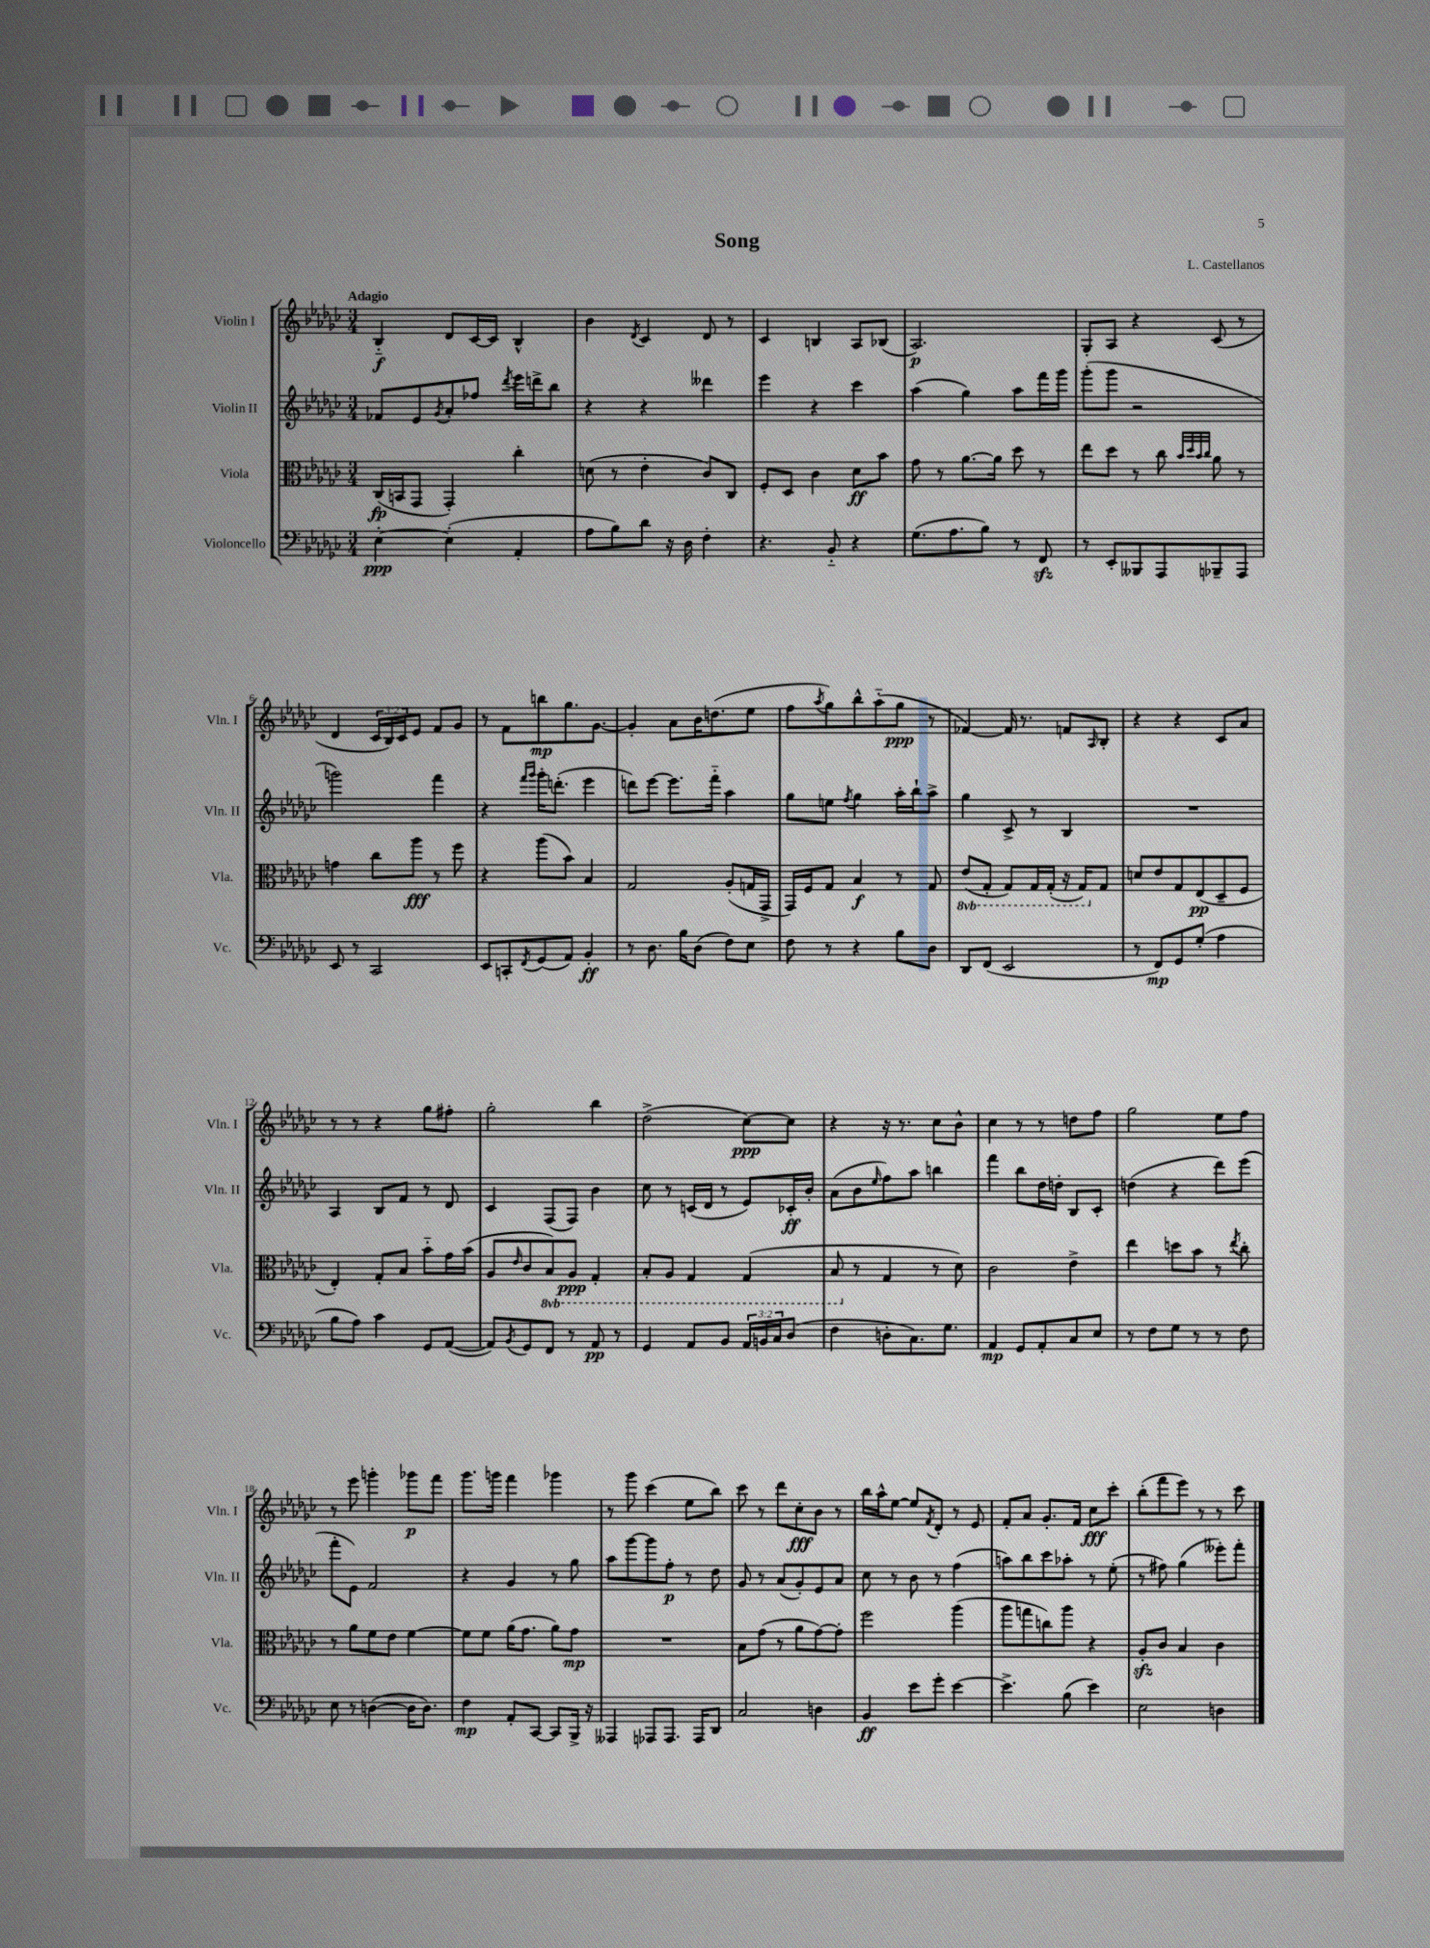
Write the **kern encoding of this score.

**kern	**dynam	**kern	**dynam	**kern	**dynam	**kern	**dynam
*part4	*part4	*part3	*part3	*part2	*part2	*part1	*part1
*staff4	*staff4	*staff3	*staff3	*staff2	*staff2	*staff1	*staff1
*I"Violoncello	*	*I"Viola	*	*I"Violin II	*	*I"Violin I	*
*I'Vc.	*	*I'Vla.	*	*I'Vln. II	*	*I'Vln. I	*
*clefF4	*	*clefC3	*	*clefG2	*	*clefG2	*
*k[b-e-a-d-g-c-]	*	*k[b-e-a-d-g-c-]	*	*k[b-e-a-d-g-c-]	*	*k[b-e-a-d-g-c-]	*
*M3/4	*	*M3/4	*	*M3/4	*	*M3/4	*
=1	=1	=1	=1	=1	=1	=1	=1
!	!	!	!	!	!	!LO:TX:a:B:t=Adagio	!
[4E-'\	ppp	(16C-/LL	fp	8f-X/L	.	4B-/	f
.	.	16BBn/J	.	.	.	.	.
.	.	8GG-/J	.	8e-/	.	.	.
.	.	.	.	8qg-/	.	.	.
(4E-'\]	.	4GG-'/)	.	8a-'/	.	8d-/L	.
.	.	.	.	8ff-X/J	.	[16c-/L	.
.	.	.	.	.	.	16c-/JJ]	.
.	.	.	.	8qddd-/	.	.	.
4AA-'/	.	4cc-'\	.	16eee-\LL	.	4B-^^/	.
.	.	.	.	16dddn^\J	.	.	.
.	.	.	.	8bb-\J	.	.	.
=2	=2	=2	=2	=2	=2	=2	=2
8A-\L	.	(8dn\	.	4r	.	4b-\	.
8B-\)	.	8r	.	.	.	.	.
.	.	.	.	.	.	8qd-/	.
8d-\J	.	4e-'\	.	4r	.	4c-/	.
16r	.	.	.	.	.	.	.
16D-\	.	.	.	.	.	.	.
4F'\	.	8c-/L)	.	4ddd--X\	.	8d-/	.
.	.	8C-/J	.	.	.	8r	.
=3	=3	=3	=3	=3	=3	=3	=3
4.r	.	8F'/L	.	4eee-\	.	4c-/	.
.	.	8D-/J	.	.	.	.	.
.	.	4c-\	.	4r	.	4Bn/	.
8BB-/	.	.	.	.	.	.	.
4r	.	8d-\L	ff	4ccc-\	.	8A-/L	.
.	.	8b-\J	.	.	.	(8B-X/J	.
=4	=4	=4	=4	=4	=4	=4	=4
(8.G-\L	.	8g-\	.	(4aa-\	.	2.A-/)	p
.	.	8r	.	.	.	.	.
8.A-\	.	.	.	.	.	.	.
.	.	[8.a-\L	.	4gg-\)	.	.	.
8B-\J)	.	.	.	.	.	.	.
.	.	16a-\Jk]	.	.	.	.	.
8r	.	8dd-\	.	8aa-\L	.	.	.
8FFzz/	.	8r	.	16fff\L	.	.	.
.	.	.	.	16ggg-\JJ	.	.	.
=5	=5	=5	=5	=5	=5	=5	=5
8r	.	8ee-\L	.	(8ggg-'\L	.	8G-'/L	.
8EE-'/L	.	8dd-\J	.	8ggg-\J	.	8A-/J	.
8BBB--X/	.	8r	.	2r	.	4r	.
8AAA-/	.	8cc-\	.	.	.	.	.
.	.	32qqb-/LLL	.	.	.	.	.
.	.	32qqdd-/	.	.	.	.	.
.	.	32qqb-/	.	.	.	.	.
.	.	32qqcc-/JJJ	.	.	.	.	.
8BBB-X~/	.	8a-\	.	.	.	(8c-/	.
8AAA-/J	.	8r	.	.	.	8r	.
!!LO:LB:g=z
=6	=6	=6	=6	=6	=6	=6	=6
8EE-/	.	4gn\	.	2gggn\)	.	4d-/	.
8r	.	.	.	.	.	.	.
2CC-/	.	8cc-\L	.	.	.	24c-/LL	.
.	.	.	.	.	.	24B-/)	.
.	.	.	.	.	.	24c-/J	.
.	.	8aa-\J	fff	.	.	8e-/J	.
.	.	8r	.	4fff\	.	8f/L	.
.	.	8ff\	.	.	.	8g-/J	.
=7	=7	=7	=7	=7	=7	=7	=7
8EE-/L	.	4r	.	4r	.	8r	.
8CCn'/	.	.	.	.	.	8f\L	.
.	.	.	.	16qqfff/LL	.	.	.
8qFF/	.	.	.	16qqggg-/JJ	.	.	.
(8GG-/	.	(8aa-\L	.	16ggg-'\KL	.	8bbn\	mp
.	.	.	.	(8.dddn'\J	.	.	.
8AA-/J)	.	8b-\J)	.	.	.	8.gg-\	.
4BB-'/	ff	4B-/	.	4eee-\	.	.	.
.	.	.	.	.	.	[8.g-\J	.
=8	=8	=8	=8	=8	=8	=8	=8
8r	.	2G-/	.	8dddn\L)	.	4g-'/]	.
8.D-\	.	.	.	[8eee-\J	.	.	.
.	.	.	.	8.eee-\L]	.	8a-\L	.
16B-\KL	.	.	.	.	.	.	.
(8D-\J	.	.	.	.	.	16b-\K	.
.	.	.	.	16fff\Jk	.	(8.ddn\	.
8F\L)	.	(8A-'/L	.	4aa-\	.	.	.
8E-\J	.	16Gn/L	.	.	.	8ee-\J	.
.	.	16GG-^/JJ	.	.	.	.	.
=9	=9	=9	=9	=9	=9	=9	=9
8F\	.	16GG-/LL)	.	8gg-\L	.	8ff\L	.
.	.	16F/J	.	.	.	.	.
.	.	.	.	.	.	8qaa-/	.
8r	.	8G-/J	.	8een\J	.	8gg-\)	.
.	.	.	.	8qff/	.	.	.
4r	.	4B-/	f	4gg-\	.	8bb-^^\	.
.	.	.	.	.	.	(8aa-\	.
8B-\L	.	8r	.	16aa-'\LL	.	8gg-\J	ppp
.	.	.	.	16bb-`\J	.	.	.
8D-\J	.	8G-/	.	8aa-^\J	.	8r	.
=10	=10	=10	=10	=10	=10	=10	=10
*	*	*8ba	*	*	*	*	*
8DD-/L	.	(8E-/L	.	4gg-\	.	[4f-X/)	.
(8FF/J	.	8GG-'/J	.	.	.	.	.
2EE-/	.	8GG-/L)	.	8c-^/	.	16f-/]	.
.	.	.	.	.	.	8.r	.
.	.	16GG-/L	.	8r	.	.	.
.	.	(16GG-'/JJ	.	.	.	.	.
.	.	16r	.	4B-/	.	8fn/L	.
.	.	16GG-/KL)	.	.	.	.	.
.	.	.	.	.	.	16qqA-/	.
*	*	*X8ba	*	*	*	*	*
.	.	8G-/J	.	.	.	8B-'/J	.
=11	=11	=11	=11	=11	=11	=11	=11
8r	.	8dn/L	.	2.r	.	4r	.
8FF/L)	mp	8e-/	.	.	.	.	.
8GG-/	.	8G-/	.	.	.	4r	.
(8G-'/J	.	(8E-/	pp	.	.	.	.
4A-\	.	8D-~/	.	.	.	8c-/L	.
.	.	8F/J	.	.	.	8a-/J	.
!!LO:LB:g=z
=12	=12	=12	=12	=12	=12	=12	=12
8B-\L	.	4E-'/)	.	4A-/	.	8r	.
8A-\J)	.	.	.	.	.	8r	.
4c-\	.	8G-'/L	.	8B-/L	.	4r	.
.	.	8B-/J	.	8f/J	.	.	.
8GG-/L	.	8b-\L	.	8r	.	8gg-\L	.
([8AA-/J	.	16g-\L	.	8d-/	.	8ff#X'\J	.
.	.	(16b-\JJ	.	.	.	.	.
=13	=13	=13	=13	=13	=13	=13	=13
8AA-/L])	.	8A-/L	.	4c-/	.	2gg-'\	.
8qBB-/	.	16qqe-/	.	.	.	.	.
8GG-/	.	8c-/	.	.	.	.	.
*	*	*8ba	*	*	*	*	*
8FF/J	.	8BB-/)	.	(8F/L	.	.	.
8r	.	8AA-/J	ppp	8F/J)	.	.	.
8AA-/	pp	4GG-'/	.	4b-\	.	4bb-\	.
8r	.	.	.	.	.	.	.
=14	=14	=14	=14	=14	=14	=14	=14
4GG-/	.	8BB-'/L	.	8cc-\	.	(2dd-^\	.
.	.	8AA-/J	.	8r	.	.	.
8AA-/L	.	4GG-/	.	(16cn/LL	.	.	.
.	.	.	.	16d-/JJ	.	.	.
8BB-/J	.	.	.	8r	.	.	.
24AA-/LL	.	(4GG-/	.	8e-/L)	.	[8cc-\L)	ppp
24BBn/	.	.	.	.	.	.	.
24C-/J	.	.	.	.	.	.	.
(8D-/J	.	.	.	16c-X'/L	ff	8cc-\J]	.
.	.	.	.	16b-'/JJ	.	.	.
=15	=15	=15	=15	=15	=15	=15	=15
4F\	.	8BB-/	.	(8a-\L	.	4r	.
*	*	*X8ba	*	*	*	*	*
.	.	8r	.	8b-\	.	.	.
.	.	.	.	16qqee-/	.	.	.
8Dn'\L	.	4G-/	.	8ff\)	.	16r	.
.	.	.	.	.	.	8.r	.
8.C-\)	.	.	.	8aa-\J	.	.	.
.	.	8r	.	4bbn\	.	8cc-\L	.
8.G-\J	.	.	.	.	.	.	.
.	.	8d-\)	.	.	.	8b-^^\J	.
=16	=16	=16	=16	=16	=16	=16	=16
4AA-/	mp	2c-\	.	4fff\	.	4cc-\	.
8GG-/L	.	.	.	8bb-\L	.	8r	.
8AA-'/	.	.	.	16dd-\L	.	8r	.
.	.	.	.	16ddn'\JJ	.	.	.
8C-/	.	4e-^\	.	8B-/L	.	8ddn\L	.
8E-/J	.	.	.	8c-'/J	.	8ff\J	.
=17	=17	=17	=17	=17	=17	=17	=17
8r	.	4ee-\	.	(4ddn\	.	2gg-\	.
8F\L	.	.	.	.	.	.	.
8G-\J	.	8ddn\L	.	4r	.	.	.
8r	.	8b-\J	.	.	.	.	.
8r	.	8r	.	8ddd-\L)	.	8ee-\L	.
.	.	8qee-/	.	.	.	.	.
8F\	.	8cc-'\	.	(8eee-\J	.	8ff\J	.
!!LO:LB:g=z
=18	=18	=18	=18	=18	=18	=18	=18
8E-\	.	8r	.	8fff'\L	.	8r	.
8r	.	8a-\L	.	8e-\J)	.	8eee-\	.
([4Dn\	.	8f\	.	2f/	.	4gggn'\	.
.	.	8e-\J	.	.	.	.	.
16D\KL]	.	[4f\	.	.	.	8ggg-X\L	p
8.D\J)	.	.	.	.	.	.	.
.	.	.	.	.	.	8fff\J	.
=19	=19	=19	=19	=19	=19	=19	=19
4F\	mp	8f\L]	.	4r	.	8.ggg-\L	.
.	.	8f\J	.	.	.	.	.
.	.	.	.	.	.	16gggn\Jk	.
8AA-'/L	.	(16a-\KL	.	4g-/	.	4fff\	.
.	.	8.g-\J	.	.	.	.	.
[8CC-/J	.	.	.	.	.	.	.
8CC-/L]	.	8a-\L)	.	8r	.	4ggg-X\	.
16BBB-^/Jk	.	8g-\J	mp	8gg-\	.	.	.
16r	.	.	.	.	.	.	.
=20	=20	=20	=20	=20	=20	=20	=20
4AAA--X/	.	2.r	.	8aa-\L	.	8r	.
.	.	.	.	[8ggg-\	.	8ggg-\	.
8AAA-X/L	.	.	.	8ggg-\]	.	(4ccc-\	.
8.AAA-/J	.	.	.	8ff'\J	p	.	.
.	.	.	.	8r	.	8ee-\L	.
16AAA-/KL	.	.	.	.	.	.	.
8DD-/J	.	.	.	8dd-\	.	8bb-\J)	.
=21	=21	=21	=21	=21	=21	=21	=21
2C-/	.	8B-\L	.	8g-/	.	8ccc-\	.
.	.	(8g-\J	.	8r	.	8r	.
.	.	8r	.	(8a-/L	.	8ddd-\L	.
.	.	8a-\L	.	8g-'/)	.	8cc-'\	fff
4Dn\	.	[8g-\)	.	8e-/	.	8b-\J	.
.	.	8g-'\J]	.	8a-/J	.	8r	.
=22	=22	=22	=22	=22	=22	=22	=22
4BB-/	ff	2ff\	.	8cc-\	.	16bb-\LL	.
.	.	.	.	.	.	16aa-^^\J	.
.	.	.	.	8r	.	[8ee-\J	.
8e-\L	.	.	.	8b-\	.	8ee-/L]	.
.	.	.	.	.	.	8qf/	.
8g-'\J	.	.	.	8r	.	8d-'/J	.
[4e-\	.	(4aa-\	.	(4ff\	.	8r	.
.	.	.	.	.	.	8e-/	.
=23	=23	=23	=23	=23	=23	=23	=23
4.e-^\]	.	8aa-\L	.	8aan\L)	.	8f'/L	.
.	.	8ggn\	.	8bb-\	.	8a-/J	.
.	.	8ccn\)	.	8ccc-\	.	8.g-'/L	.
(8B-\	.	8aa-\J	.	8aa-X'\J	.	.	.
.	.	.	.	.	.	16f/Jk	.
4e-\)	.	4r	.	8r	.	8cc-\L	fff
.	.	.	.	(8ee-'\	.	8ccc-'\J	.
=24	=24	=24	=24	=24	=24	=24	=24
2E-\	.	8A-zz'/L	.	8r	.	(8bb-'\L	.
.	.	8c-/J	.	8ff#X\)	.	8fff\	.
.	.	4B-/	.	(4gg-\	.	8eee-\J)	.
.	.	.	.	.	.	8r	.
4Dn\	.	4c-\	.	8eee--X'\L)	.	8r	.
.	.	.	.	8fff'\J	.	8ccc-\	.
==	==	==	==	==	==	==	==
*-	*-	*-	*-	*-	*-	*-	*-
